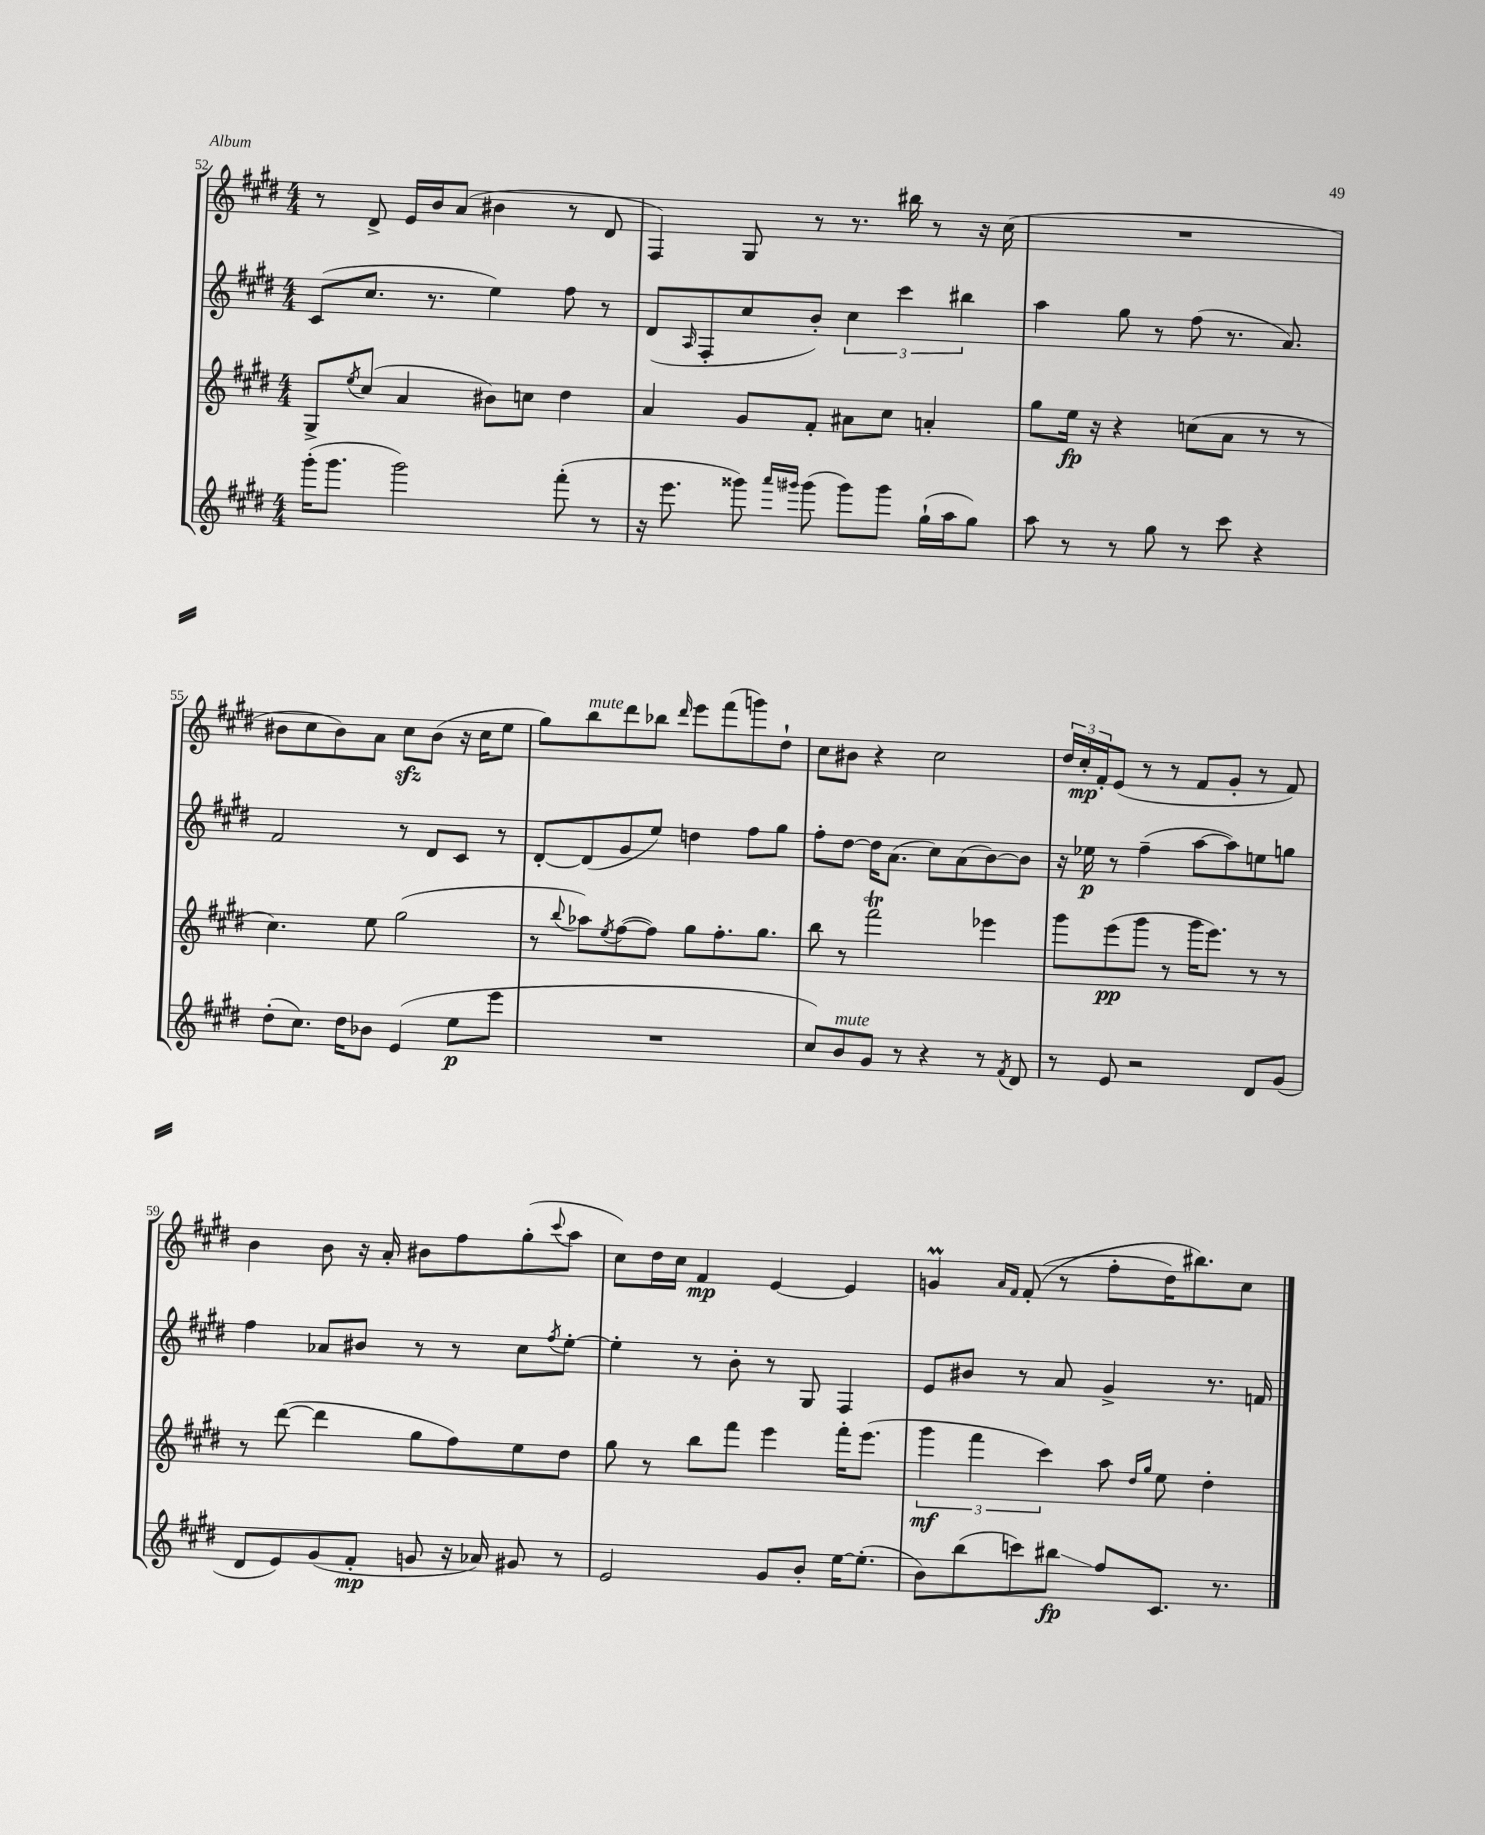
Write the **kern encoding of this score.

**kern	**kern	**kern	**kern
*staff4	*staff3	*staff2	*staff1
*clefG2	*clefG2	*clefG2	*clefG2
*k[f#c#g#d#]	*k[f#c#g#d#]	*k[f#c#g#d#]	*k[f#c#g#d#]
*M4/4	*M4/4	*M4/4	*M4/4
(16ggg#'	8G#^	(8c#	8r
8.ggg#	.	.	.
.	8qee	.	.
.	(8cc#	8.cc#	8d#^
2ggg#)	4a	.	16e
.	.	8.r	16b
.	.	.	(8a
.	8b#)	4ee)	4b#
.	8cc	.	.
(8fff#'	4dd#	8ff#	8r
8r	.	8r	8d#
=	=	=	=
16r	4a	(8d#	4F#)
8.eee	.	.	.
.	.	16qqA	.
.	.	8F#'	.
8ggg##)	8g#	8cc#	8G#
16qqaaa	.	.	.
16qqggg#	.	.	.
(8ggg#	8f#'	8b')	8r
8ggg#)	8a#	6cc#	8.r
8ggg#	8cc#	.	.
.	.	6ccc#	.
.	.	.	16bb#
(16gg#`	4a'	.	8r
16aa	.	.	.
.	.	6bb#	.
8gg#)	.	.	16r
.	.	.	(16cc#
=	=	=	=
8aa	8gg#	4aa	1r
8r	16ee	.	.
.	16r	.	.
8r	4r	8gg#	.
8gg#	.	8r	.
8r	(8cc	(8ff#	.
8ccc#	8a	8.r	.
4r	8r	.	.
.	.	8.a)	.
.	8r	.	.
=	=	=	=
(8dd#'	4.cc#)	2f#	8b#
8.cc#)	.	.	8cc#
.	.	.	8b#)
16dd#	.	.	.
8b-	8ee	.	8a
(4e	(2gg#	8r	8cc#
.	.	8d#	(8b#
8ee	.	8c#	16r
.	.	.	16cc#
8eee	.	8r	8ee
=	=	=	=
1r	8r	[8d#'	8gg#)
.	8qqbb	.	.
.	8aa-)	(8d#]	8bb
.	8qee	.	.
.	([8ff#	8g#	8ddd#
.	8ff#])	8ee)	8bb-
.	.	.	16qqddd#
.	8gg#	4dd	8eee
.	8.ff#'	.	(8fff#
.	.	8ff#	8ggg)
.	8.gg#	.	.
.	.	8gg#	8dd#`
=	=	=	=
8cc#)	8bb	8ff#'	8cc#
8b	8r	[8dd#	8b#
8g#	2fff#	16dd#]	4r
.	.	(8.a	.
8r	.	.	.
4r	.	8cc#)	2cc#
.	.	(8a	.
8r	4eee-	[8b)	.
8qf#	.	.	.
8d#	.	8b]	.
=	=	=	=
8r	8ggg#	16r	24dd#
.	.	.	24cc#'
.	.	16ee-	.
.	.	.	24f#'
8e	(8eee	8r	(8e
2r	8ggg#	(4ff#~	8r
.	8r	.	8r
.	16ggg#	[8aa	8f#
.	8.eee)	.	.
.	.	8aa])	8g#'
8d#	8r	8ee	8r
(8g#	8r	8gg	8f#)
=	=	=	=
8d#	8r	4ff#	4b
8e)	([8ddd#	.	.
(8g#	4ddd#]	8a-	8b
8f#'	.	8b#	16r
.	.	.	16a'
8g	8gg#	8r	8b#
16r	8ff#)	8r	8ff#
16a-)	.	.	.
8g#	8ee	8cc#	(8gg#'
.	.	8qff#	8qqccc#
8r	8dd#	[8ee'	8aa
=	=	=	=
2e	8gg#	4ee']	8cc#)
.	8r	.	16dd#
.	.	.	16cc#
.	8bb	8r	4f#
.	8fff#	8b'	.
8g#	4eee	8r	[4e
8b'	.	8G#	.
[16ee	16fff#'	4F#	4e]
(8.ee']	(8.eee	.	.
=	=	=	=
8b)	6ggg#	8e	4g
(8bb	.	8b#	.
.	6fff#	.	.
.	.	.	16qqa
.	.	.	16qqf#
8ccc)	.	8r	&((8f#'
.	6ccc#)	.	.
8bb#	.	8a	8r
8ff#	8aa	4g#^	8ff#'
.	16qqdd#	.	.
.	16qqgg#	.	.
8.c#	8ee	.	16dd#)
.	.	.	8.bb#&)
.	4dd#'	8.r	.
8.r	.	.	.
.	.	.	8cc#
.	.	16f	.
==	==	==	==
*-	*-	*-	*-
